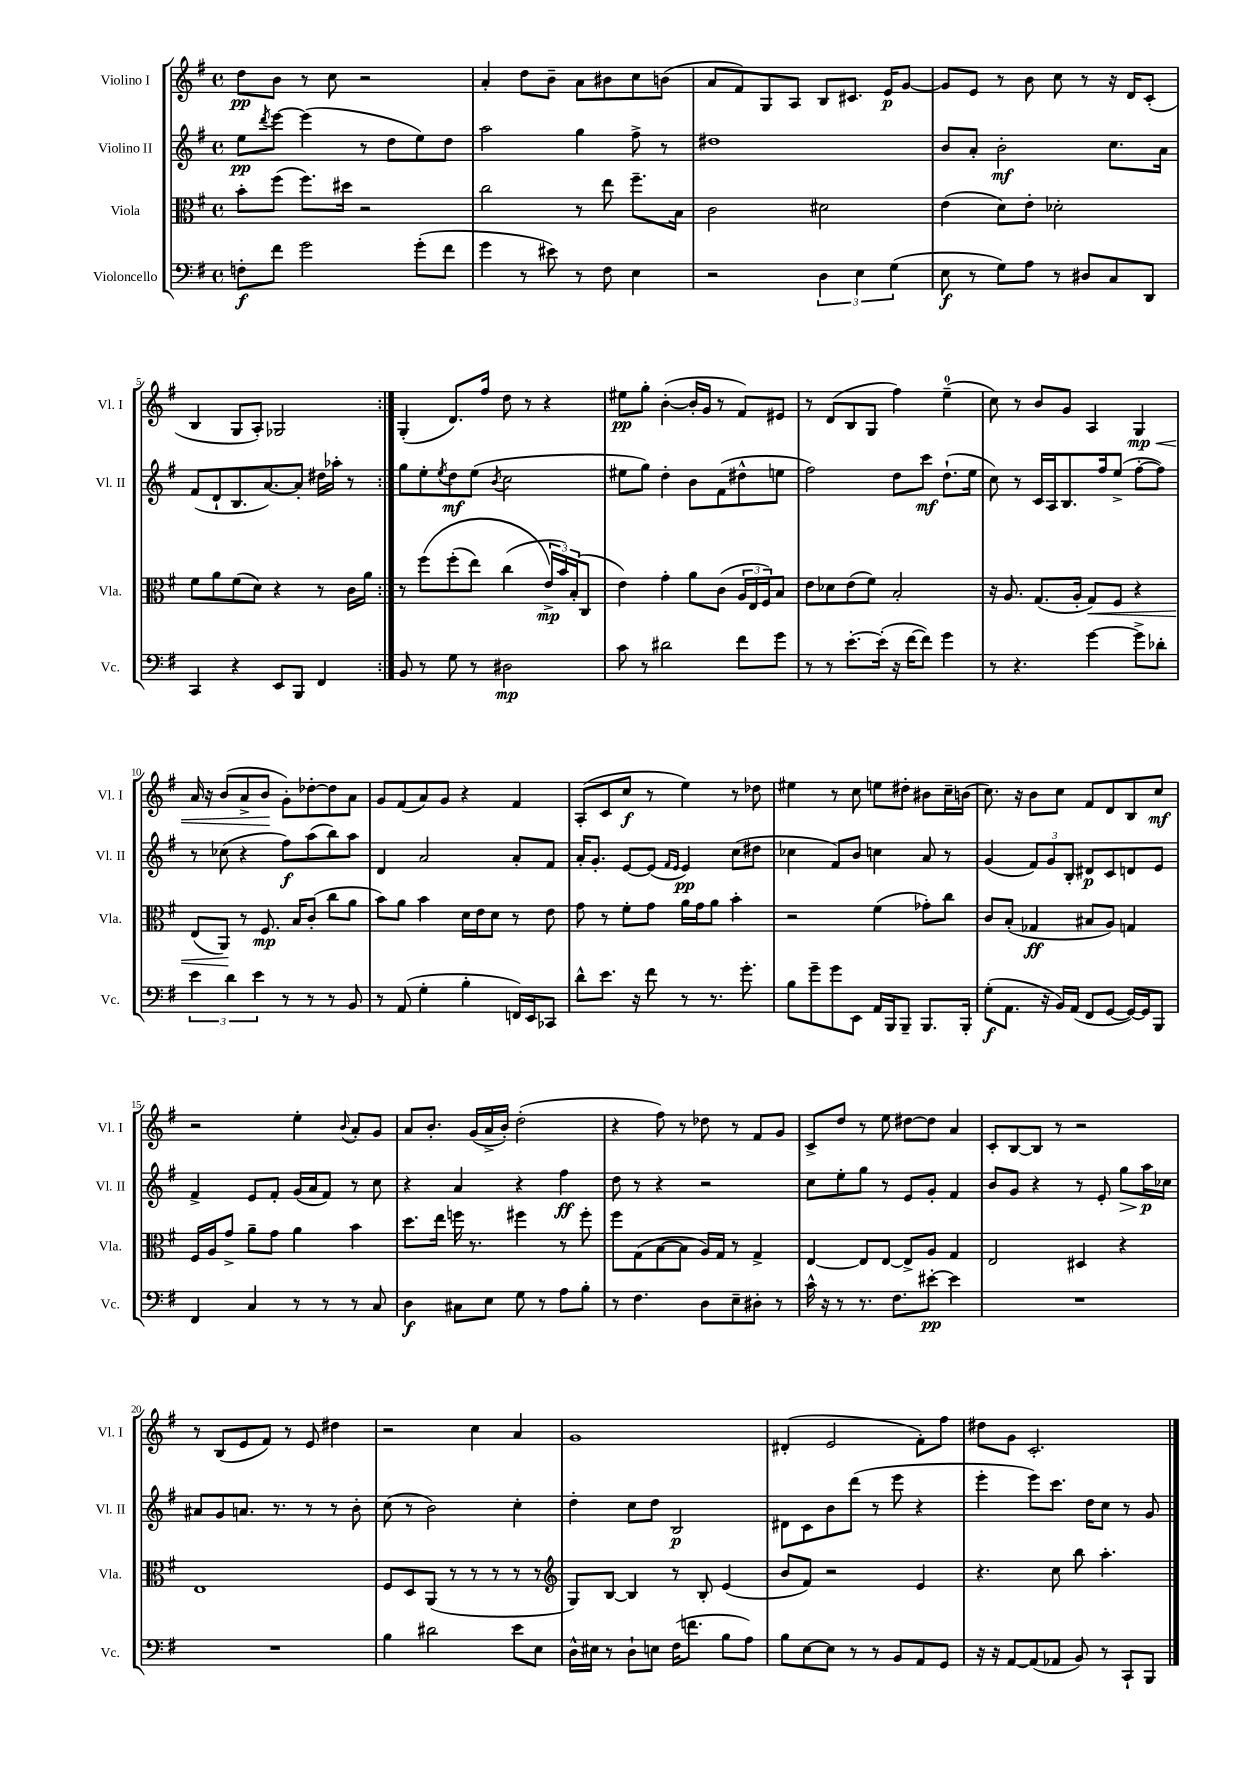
<<
\new StaffGroup <<
\new Staff = "s0" \with { instrumentName = "Violino I" shortInstrumentName = "Vl. I" } {
    \clef treble \key g \major \defaultTimeSignature \time 4/4
    \repeat volta 2 { d''8\pp b'8 r8 c''8 r2 |
    a'4-. d''8 b'8-- a'8 bis'8 c''8 b'8( |
    a'8 fis'8) g8 a8 b8 cis'8. e'16\p g'8~ |
    g'8 e'8 r8 b'8 c''8 r8 r16 d'16 c'8-.( |
    b4 g8 a8-.) ges2 | }
    g4-.( d'8.) fis''16 d''8 r8 r4 |
    eis''8\pp g''8-. b'4~-.( b'16-. g'16 r8 fis'8) eis'8 |
    r8 d'8( b8 g8 fis''4) e''4-0--( |
    c''8) r8 b'8 g'8 a4 g4\mp\< |
    a'16 r16 b'8( a'8-> b'8\! g'8-.) des''8~-. des''8 a'8 |
    g'8 fis'8( a'8) g'8 r4 fis'4 |
    a8-.( c'8 c''8\f r8 e''4) r8 des''8 |
    eis''4 r8 c''8 e''8 dis''8-. bis'8 c''16-- b'16( |
    c''8.) r16 b'8 c''8 fis'8 d'8 b8 c''8\mf |
    r2 e''4-. \appoggiatura { b'8 } a'8-. g'8 |
    a'8 b'8.-. g'16( a'16-> b'16-.) d''2-.( |
    r4 fis''8) r8 des''8 r8 fis'8 g'8 |
    c'8-> d''8 r8 e''8 dis''8~ dis''8 a'4 |
    c'8-. b8~ b8 r8 r2 |
    r8 b8( e'8 fis'8) r8 e'8 dis''4 |
    r2 c''4 a'4 |
    g'1 |
    dis'4-.( e'2 fis'8-.) fis''8 |
    dis''8 g'8 c'2.-. \bar "|." |
}
\new Staff = "s1" \with { instrumentName = "Violino II" shortInstrumentName = "Vl. II" } {
    \clef treble \key g \major \defaultTimeSignature \time 4/4
    \repeat volta 2 { e''8\pp \acciaccatura { d'''8 } e'''8~ e'''4( r8 d''8 e''8) d''8 |
    a''2 g''4 fis''8-> r8 |
    dis''1 |
    b'8 a'8-. b'2-.\mf c''8. a'16 |
    fis'8( d'8-! b8. a'8.~) a'8-. dis''16 aes''16-. r8 | }
    g''8 e''8-. \acciaccatura { e''8 } d''8\mf e''8( \acciaccatura { b'8 } c''2 |
    eis''8 g''8) d''4-. b'8 fis'8( dis''8-^ e''8 |
    fis''2) d''8 c'''8\mf d''8.-!( e''16 |
    c''8) r8 c'16 a16 b8. fis''16 e''8->( fis''8~-. fis''8) |
    r8 ces''8( r4 fis''8\f) a''8( b''8) a''8 |
    d'4 a'2 a'8-. fis'8 |
    a'16-. g'8.-. e'8~ e'8( \grace { fis'16 e'16 } e'4\pp) c''8( dis''8 |
    ces''4 fis'8) b'8 c''4 a'8 r8 |
    g'4( \tuplet 3/2 { fis'8) g'8 b8-. } dis'8\p c'8 d'8 e'8 |
    fis'4-> e'8 fis'8-. g'16( a'16 fis'8) r8 c''8 |
    r4 a'4 r4 fis''4\ff |
    d''8 r8 r4 r2 |
    c''8 e''8-. g''8 r8 e'8 g'8-. fis'4 |
    b'8 g'8 r4 r8 e'8-. g''8\> a''16\p\! ces''16 |
    ais'8 g'8 a'8. r8. r8 r8 b'8-. |
    c''8( r8 b'2) c''4-. |
    d''4-. c''8 d''8 b2\p |
    dis'8 c'8 b'8 d'''8( r8 e'''8 r4 |
    e'''4-. e'''8) c'''8. d''16 c''8 r8 g'8 \bar "|." |
}
\new Staff = "s2" \with { instrumentName = "Viola" shortInstrumentName = "Vla." } {
    \clef alto \key g \major \defaultTimeSignature \time 4/4
    \repeat volta 2 { b'8-. fis''8( fis''8.) dis''16 r2 |
    c''2 r8 e''8 fis''8.-- b16 |
    c'2 dis'2 |
    e'4( d'8) e'8-. des'2-. |
    fis'8 a'8 fis'8( d'8) r4 r8 c'16 a'16 | }
    r8 fis''8\( fis''8-.( e''8) c''4( \tuplet 3/2 { e'16->\mp\) b'16) b16-.( } c8 |
    e'4) g'4-. a'8 c'8( \tuplet 3/2 { a16 e16 fis16) } b8 |
    e'8 des'8 e'8( fis'8) b2-. |
    r16 a8. g8.( a16-. g8\<) fis8 r4 |
    e8( a,8\!) r8 fis8.\mp b16 c'8-.( c''8 a'8 |
    b'8) a'8 b'4 d'16 e'16 d'8 r8 e'8 |
    g'8 r8 fis'8-. g'8 a'16 g'16 a'8 b'4-. |
    r2 fis'4( ges'8-.) c''8 |
    c'8 b8-.( ges4\ff bis8 a8) g4 |
    fis16 a16 g'8-> a'8-- g'8 a'4 b'4 |
    d''8. e''16 f''16 r8. fis''4 r8 fis''8-. |
    fis''8 g8( b8~ b8 a16) g16 r8 g4-> |
    e4~ e8 e8~ e8-> a8 g4 |
    e2 dis4 r4 |
    e1 |
    fis8 d8 a,8( r8 r8 r8 r8 r8 |
    \clef treble g8) b8~ b4 r8 b8-. e'4( |
    b'8 fis'8) r2 e'4 |
    r4. c''8 b''8 a''4.-. \bar "|." |
}
\new Staff = "s3" \with { instrumentName = "Violoncello" shortInstrumentName = "Vc." } {
    \clef bass \key g \major \defaultTimeSignature \time 4/4
    \repeat volta 2 { f8-.\f fis'8 g'2 g'8-.( fis'8 |
    g'4 r8 eis'8) r8 fis8 e4 |
    r2 \tuplet 3/2 { d4 e4 g4( } |
    e8\f r8 g8) a8 r8 dis8 c8 d,8 |
    c,4 r4 e,8 b,,8 fis,4 | }
    b,8 r8 g8 r8 dis2\mp |
    c'8 r8 dis'2 fis'8 g'8 |
    r8 r8 e'8.~-. e'16-.( r16 fis'16~ fis'8) g'4 |
    r8 r4. g'4~ g'8-> des'8-. |
    \tuplet 3/2 { e'4 d'4 e'4 } r8 r8 r8 b,8 |
    r8 a,8( g4-. b4-. f,16) e,16 ces,8 |
    d'8-^ e'8. r16 fis'8 r8 r8. g'8.-. |
    b8 g'8-- g'8 e,8 a,16 b,,16 b,,8-- b,,8. b,,16-. |
    g8-.\f( a,8. r16 b,16) a,16( fis,8 g,8~ g,16~) g,16 b,,8 |
    fis,4 c4 r8 r8 r8 c8 |
    d4\f cis8 e8 g8 r8 a8 b8-. |
    r8 fis4. d8 e8-- dis8-. r8 |
    c'16-^ r16 r8 r8. fis8. eis'8~-.\pp eis'4 |
    R1 |
    R1 |
    b4 dis'2 e'8 e8 |
    d16-^ eis16 r8 d8-! e8 fis16( f'8. b8 a8) |
    b8 e8~ e8 r8 r8 b,8 a,8 g,8 |
    r16 r16 a,8~ a,8( aes,8 b,8) r8 c,8-! b,,8 \bar "|." |
}
>>
>>
